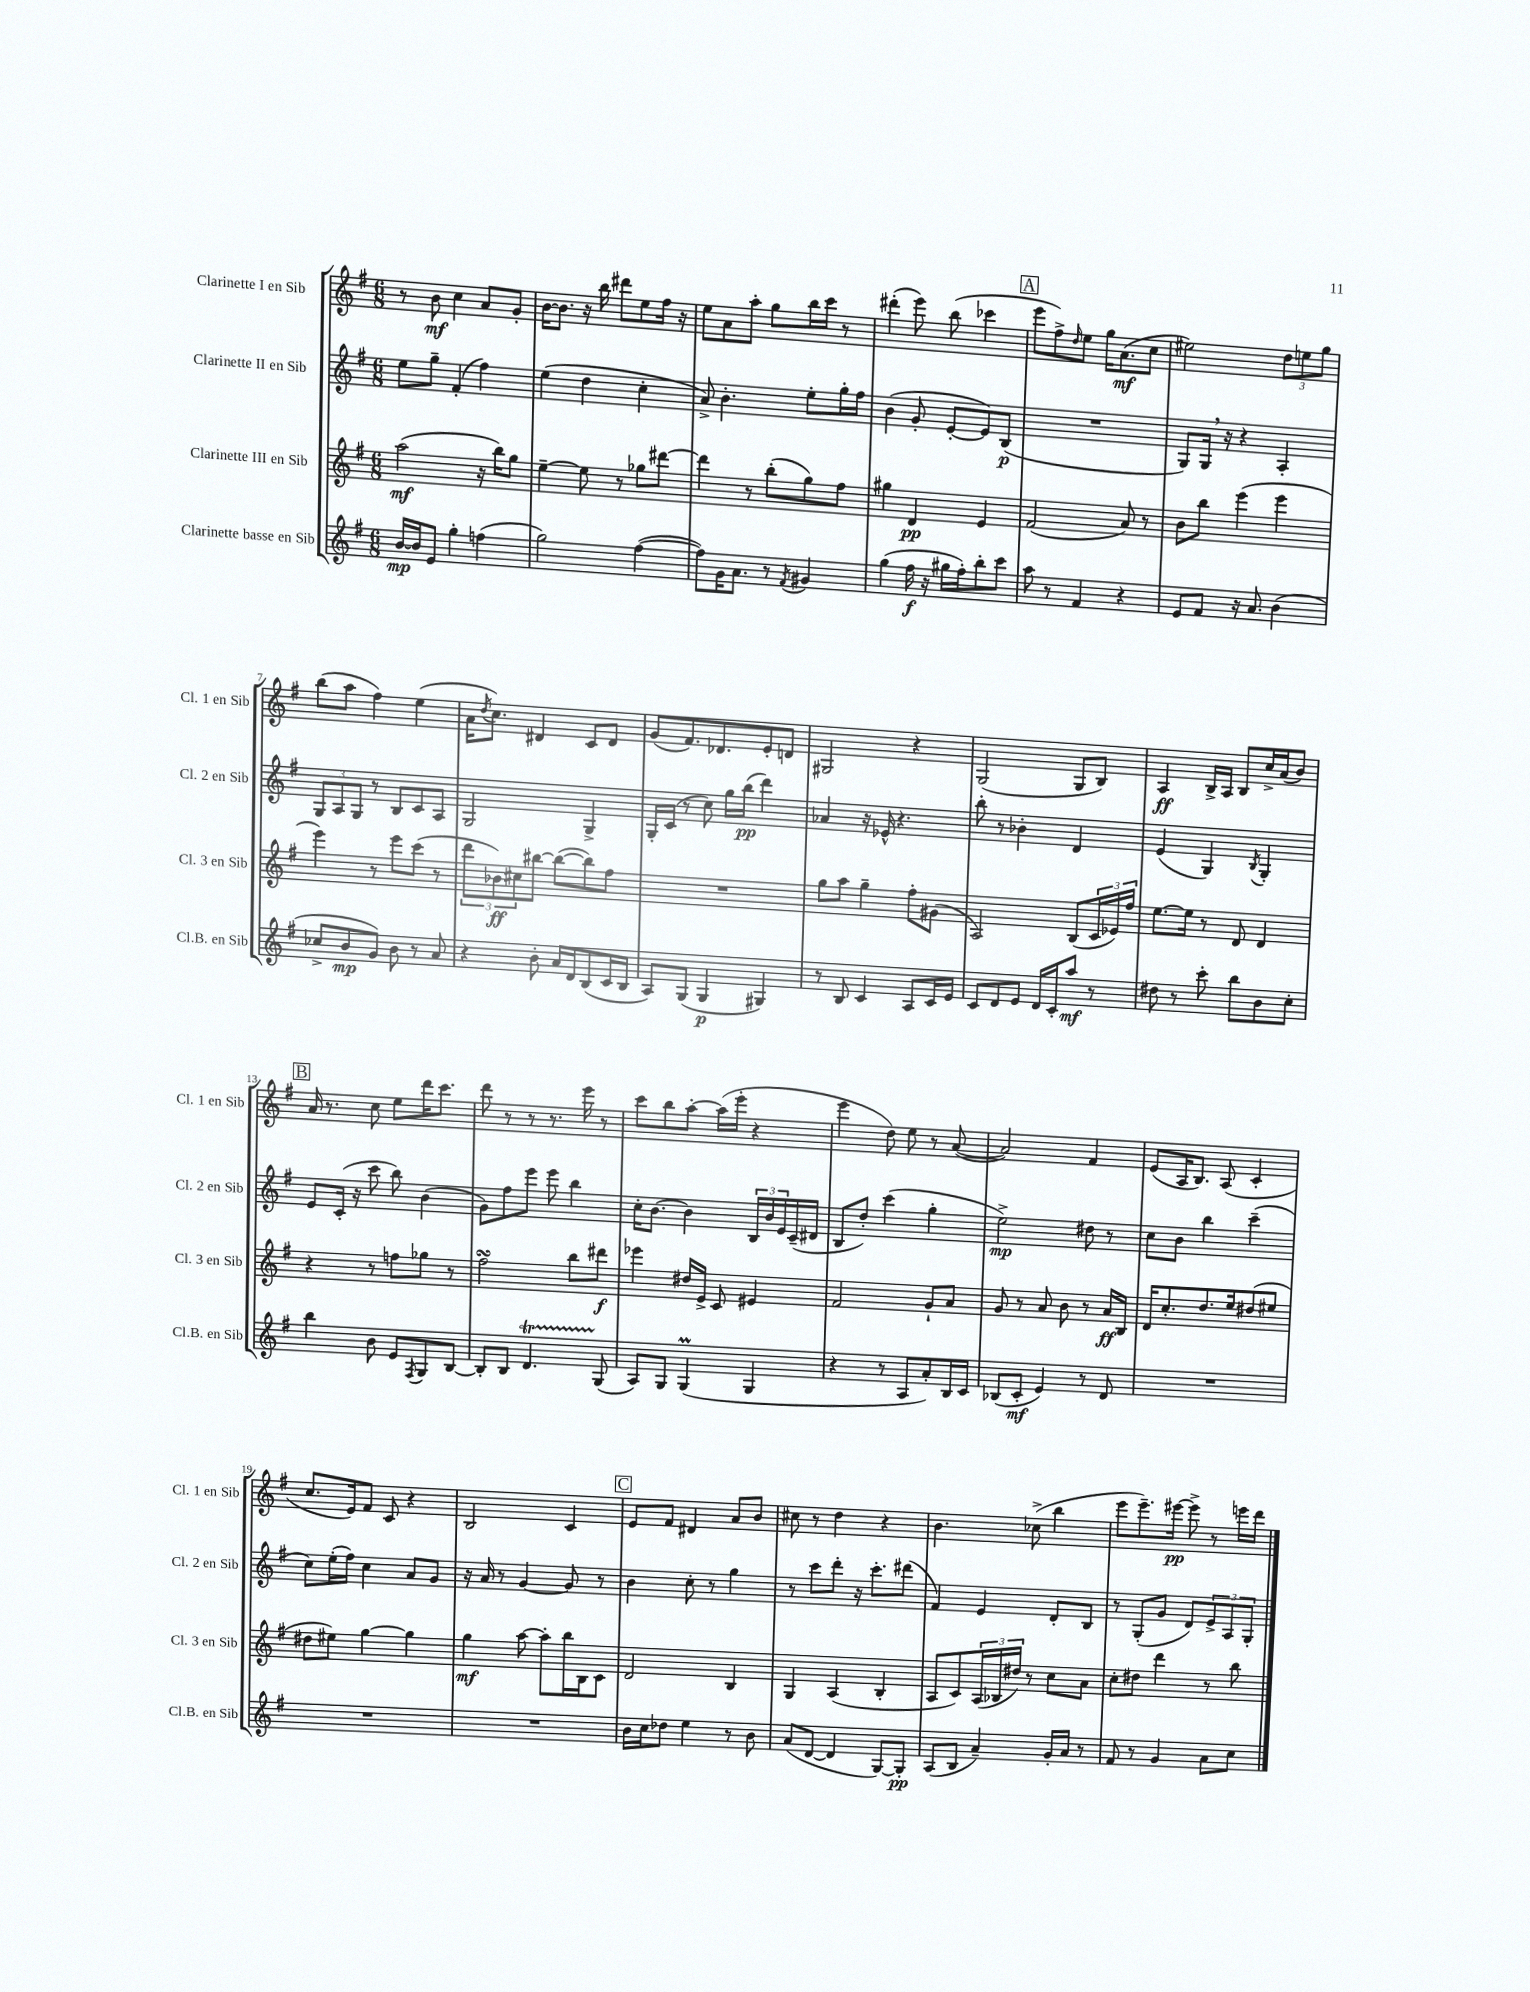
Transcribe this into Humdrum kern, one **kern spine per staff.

**kern	**kern	**kern	**kern
*staff4	*staff3	*staff2	*staff1
*clefG2	*clefG2	*clefG2	*clefG2
*k[f#]	*k[f#]	*k[f#]	*k[f#]
*M6/8	*M6/8	*M6/8	*M6/8
[16b	(2aa	8ee	8r
16b]	.	.	.
8e	.	8gg~	8b
4gg'	.	(4f#'	4cc
(4ff	16r	4ff#)	8a
.	16bb)	.	.
.	8gg	.	8g'
=	=	=	=
2gg)	[4ee~	(4ee	[16b
.	.	.	8.b]
.	8ee]	4dd	16r
.	.	.	16bb
.	8r	.	8ddd#
([4ff#	8gg-	4cc'	8ee
.	[8ddd#	.	16ff#
.	.	.	16r
=	=	=	=
8ff#])	4ddd#]	8a^)	8ee
16g	.	4.b'	8a
8.a	.	.	.
.	8r	.	8aa'
8r	(8bb'	.	8gg
8qf#	.	.	.
4g#	8gg)	8ee'	16bb
.	.	.	16ccc
.	8ff#	16gg'	8r
.	.	16ff#	.
=	=	=	=
(4gg	4gg#	(4b	(4ddd#'
16ff#	4d	8g'	8eee)
16r	.	.	.
16gg#	.	[8e'	(8bb
16ff#')	.	.	.
8bb'	4e	8e])	4ccc-
8ccc	.	(8B	.
=	=	=	=
8aa	(2f#	2.r	8eee
8r	.	.	8ff#^)
.	.	.	16qqdd
4f#	.	.	8ee
.	.	.	16gg
.	.	.	(8.a
4r	8a)	.	.
.	8r	.	8cc
=	=	=	=
8e	8b	8G)	2ee#)
8f#	8bb	16G	.
.	.	16r	.
16r	(4eee	4r	.
8.a	.	.	.
(4b	4eee	4A'	12dd
.	.	.	12ee
.	.	.	12gg
=	=	=	=
8cc-^	4eee)	12G	(8bb
.	.	12A	.
8b	.	.	8aa
.	.	12G	.
8g)	8r	8r	4ff#)
8b	8eee	8B	.
8r	(8ccc	8c	(4ee
8a	8r	8A	.
=	=	=	=
4r	12ddd	2G	16a
.	.	.	8qdd
.	.	.	8.cc)
.	12b-)	.	.
.	12cc#	.	.
8b'	[8bb#	.	4d#
16a	(8bb#_	.	.
16d	.	.	.
(8B	8bb#])	4G^	8c
16c	8ff#	.	8d#
16B	.	.	.
=	=	=	=
8A)	2.r	16G'	(8g
.	.	(16c	.
(8G	.	8r	8.f#)
4G	.	8cc)	.
.	.	.	8.d-
.	.	16gg	.
.	.	(16bb	.
4G#)	.	4ddd)	8e'
.	.	.	8d
=	=	=	=
8r	8gg	4a-	2G#
8B	8aa	.	.
4c	4gg~	16r	.
.	.	16e-^^	.
.	.	4.r	.
8A	8ff#'	.	4r
16c	(8g#	.	.
16e	.	.	.
=	=	=	=
8c	2A)	8bb'	(2G
8d	.	8r	.
8e	.	4b-'	.
16d	.	.	.
16c'	.	.	.
8aa	(8B	4d	8G
8r	24c	.	8B)
.	24e-)	.	.
.	24ff#	.	.
=	=	=	=
8dd#	[8.ee	(4e	4A
8r	.	.	.
.	16ee]	.	.
8ccc'	8r	4G)	16B^
.	.	.	16A
8bb	8d	.	8B
.	.	8qB	.
8b	4d	4G'	16cc^
.	.	.	(16a
8cc'	.	.	8b)
=	=	=	=
4bb	4r	8e	16a
.	.	.	8.r
.	.	(16c'	.
.	.	16r	.
8b	8r	8ccc	8cc
8e	8ff	8bb)	8ee
8qF#	.	.	.
8G	8gg-	(4b	16ddd
.	.	.	8.ccc
[8B	8r	.	.
=	=	=	=
8B']	2ff#	8g)	8ddd
8B	.	8ff#	8r
4.d	.	8eee	8r
.	.	8eee	8.r
.	8bb	4bb	.
.	.	.	16eee
(8G	8ddd#	.	8r
=	=	=	=
8A)	4eee-	16cc'	8ccc
.	.	[8.b	.
8G	.	.	8bb
(4G	16dd#	4b]	[8aa'
.	16e^	.	.
.	8c	.	(16aa]
.	.	.	16eee'
4G	4e#	24B	4r
.	.	24b	.
.	.	24e	.
.	.	(16c~	.
.	.	16d#	.
=	=	=	=
4r	2f#	8B	4eee
.	.	8dd')	.
8r	.	(4ccc	8dd)
8A	.	.	8ee
8a')	8g`	4gg'	8r
16B	8a	.	([8a
16c	.	.	.
=	=	=	=
(8B-	8g	2ee^)	2a])
8c'	8r	.	.
4e)	8a	.	.
.	8b	.	.
8r	8r	8dd#	4f#
8d	16a	8r	.
.	16B	.	.
=	=	=	=
2.r	16d	8cc	(8e
.	8.cc'	.	.
.	.	8b	16A
.	.	.	8.B)
.	8.dd	4bb	.
.	.	.	(8A
.	16ee	.	.
.	(8dd#	(4ccc~	4c'
.	8ee#	.	.
=	=	=	=
2.r	8dd#	8cc)	8.cc
.	8ee#)	(16ee'	.
.	.	16ff#)	16e)
.	[4gg	4cc	8f#
.	.	.	8c
.	4gg]	8a	4r
.	.	8g	.
=	=	=	=
2.r	4gg	16r	2B
.	.	16a	.
.	.	8r	.
.	[8aa	[4g	.
.	8aa']	.	.
.	16bb	8g]	4c
.	16B	.	.
.	8c	8r	.
=	=	=	=
16b	2d	4b	8e
16cc	.	.	.
8dd-	.	.	8f#
4ee	.	8cc'	4d#
.	.	8r	.
8r	4B	4gg	8a
8b	.	.	8b
=	=	=	=
(8a	4G	8r	8cc#
[8d	.	8ccc	8r
4d]	(4A	8ddd'	4dd
.	.	16r	.
.	.	8.ccc'	.
[8G)	4B'	.	4r
8G']	.	(8ddd#	.
=	=	=	=
(8A	8A	4f#)	4.b
8B	8c)	.	.
4a~)	(24A	4e	.
.	24B-	.	.
.	24dd#)	.	.
.	8r	.	(8cc-^
16g'	8cc	8d'	4bb
16a	.	.	.
8r	8a	8B	.
=	=	=	=
8f#	8cc'	8r	8eee
8r	8dd#	(8G'	8.eee~)
4g	4ddd	8g	.
.	.	.	[16eee#
.	.	8d)	8eee#^]
8a	8r	12e^	8r
.	.	12A	.
8cc	8bb	.	16eee
.	.	12G'	.
.	.	.	16ddd
==	==	==	==
*-	*-	*-	*-
